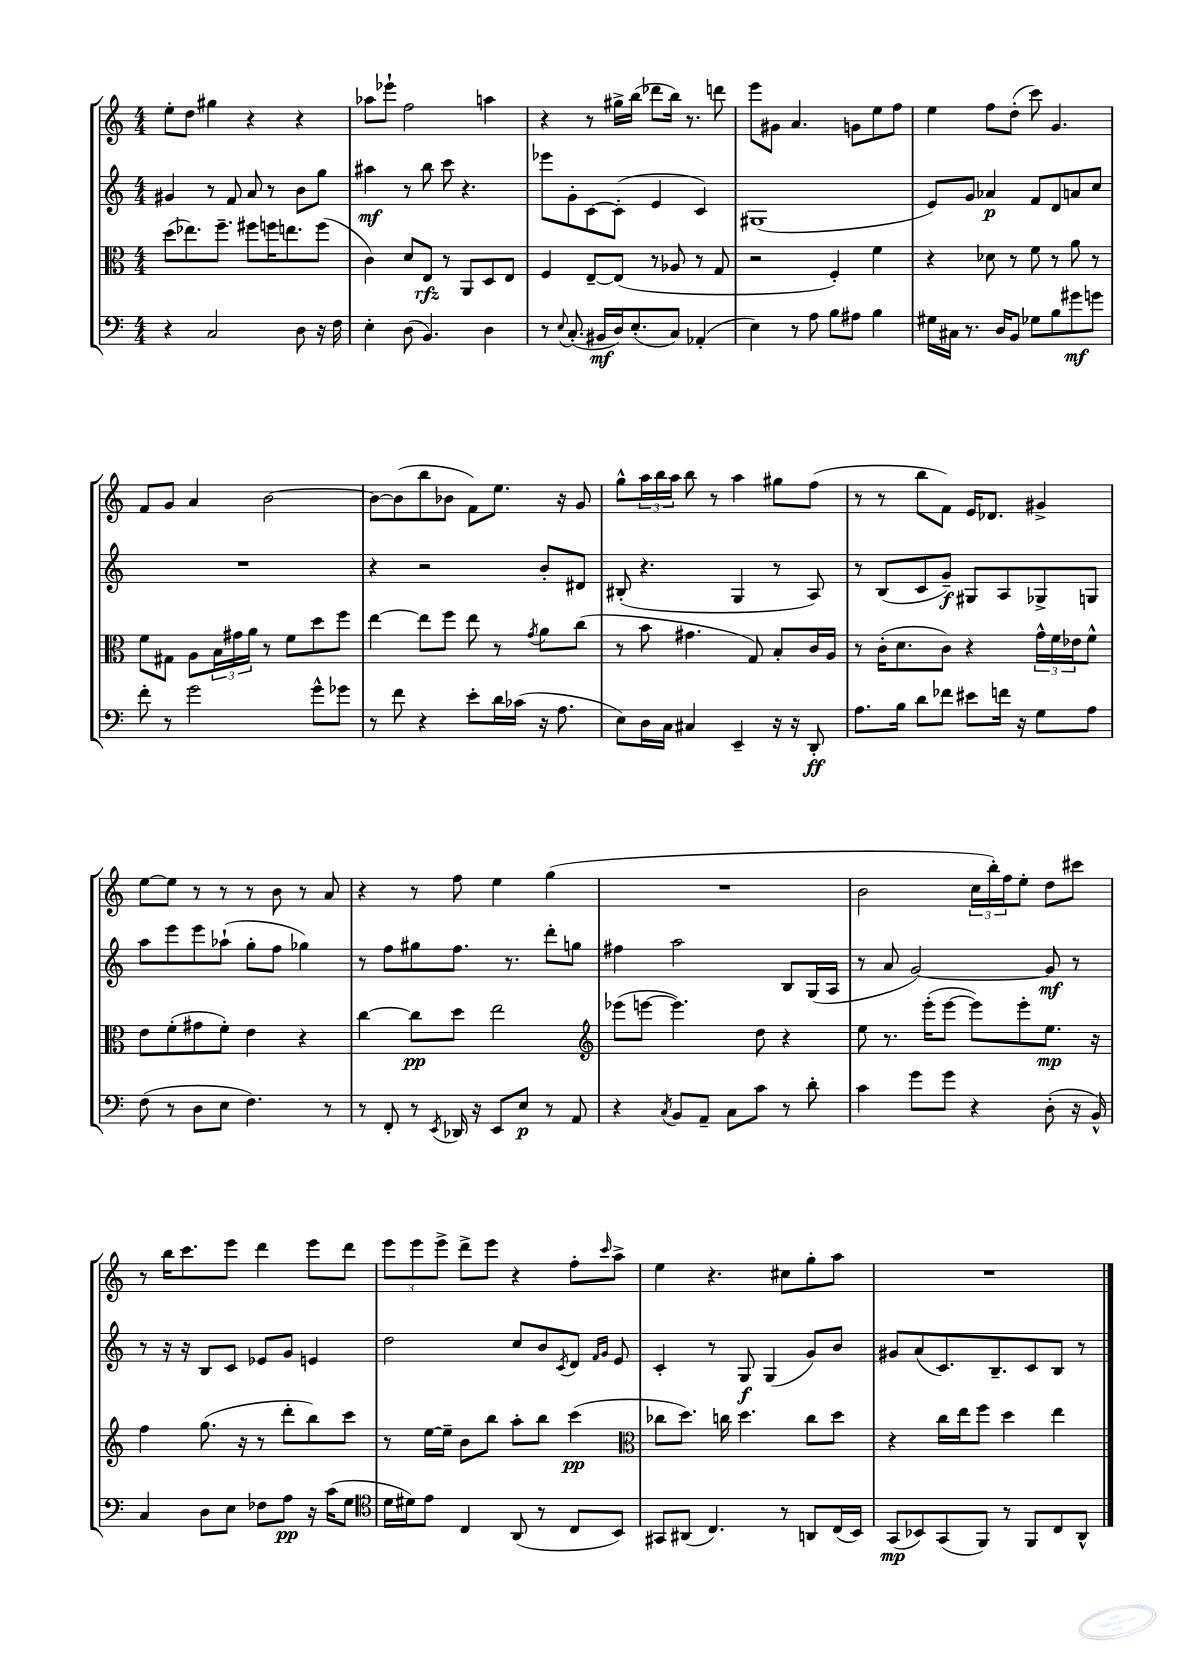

**kern	**dynam	**kern	**dynam	**kern	**dynam	**kern
*part4	*part4	*part3	*part3	*part2	*part2	*part1
*staff4	*staff4	*staff3	*staff3	*staff2	*staff2	*staff1
*clefF4	*	*clefC3	*	*clefG2	*	*clefG2
*k[]	*	*k[]	*	*k[]	*	*k[]
*M4/4	*	*M4/4	*	*M4/4	*	*M4/4
=65	=65	=65	=65	=65	=65	=65
4r	.	(8dd\L	.	4g#X/	.	8ee'\L
.	.	8.ee-X\)	.	.	.	8dd\J
2C/	.	.	.	8r	.	4gg#X\
.	.	8.ff~\J	.	.	.	.
.	.	.	.	8f/	.	.
.	.	8ff#X\L	.	8a/	.	4r
.	.	16ffn\K	.	8r	.	.
.	.	8.een\	.	.	.	.
8D\	.	.	.	8b\L	.	4r
16r	.	(8ff\J	.	8gg\J	.	.
16F\	.	.	.	.	.	.
=66	=66	=66	=66	=66	=66	=66
4E'\	.	4c\)	.	4aa#X\	mf	8aa-X\L
.	.	.	.	.	.	8eee-X`\J
(8D\	.	8d/L	.	8r	.	2ff\
4.BB/)	.	8E/J	rfz	8bb\	.	.
.	.	8r	.	8ccc\	.	.
.	.	8AA/L	.	4.r	.	.
4D\	.	8D/	.	.	.	4aan\
.	.	8E/J	.	.	.	.
=67	=67	=67	=67	=67	=67	=67
8r	.	4F/	.	8eee-X\L	.	4r
8qqE/	.	.	.	.	.	.
(8.C'/	.	.	.	8g'\	.	.
.	.	[8E~/L	.	[8c\	.	8r
16BB#X/LL	mf	.	.	.	.	.
16D/J)	.	(8E/J]	.	(8c'\J]	.	16gg#X^\LL
(8.E'/	.	.	.	.	.	(16bb\JJ
.	.	8r	.	4e/	.	8ddd-X\L
8C/J)	.	8A-X/	.	.	.	16bb\Jk)
.	.	.	.	.	.	8.r
(4AA-X'/	.	8r	.	4c/)	.	.
.	.	8G/	.	.	.	8dddn\
=68	=68	=68	=68	=68	=68	=68
4E\)	.	2r	.	(1G#X	.	8eee\L
.	.	.	.	.	.	8g#X\J
8r	.	.	.	.	.	4.a/
8A\	.	.	.	.	.	.
8B\L	.	4F'/)	.	.	.	.
8A#X\J	.	.	.	.	.	8gn\L
4B\	.	4f\	.	.	.	8ee\
.	.	.	.	.	.	8ff\J
=69	=69	=69	=69	=69	=69	=69
16G#X\LL	.	4r	.	8e/L)	.	4ee\
16C#X\JJ	.	.	.	.	.	.
8.r	.	.	.	8g/J	.	.
.	.	8d-X\	.	4a-X/	p	8ff\L
16D/KL	.	.	.	.	.	.
8BB/J	.	8r	.	.	.	(8dd'\J
8G-X\L	.	8f\	.	8f/L	.	8ccc\)
8B\	.	8r	.	8d/	.	4.g/
8g#X\	mf	8a\	.	8an/	.	.
8gn\J	.	8r	.	8cc/J	.	.
!!LO:LB:g=z
=70	=70	=70	=70	=70	=70	=70
8f'\	.	8f\L	.	1r	.	8f/L
8r	.	8G#X\J	.	.	.	8g/J
2g\	.	8A\L	.	.	.	4a/
.	.	24B\L	.	.	.	.
.	.	24g#X\	.	.	.	.
.	.	24a\JJ	.	.	.	.
.	.	8r	.	.	.	[2b\
.	.	8f\L	.	.	.	.
8g^^\L	.	8dd\	.	.	.	.
8g-X\J	.	8ff\J	.	.	.	.
=71	=71	=71	=71	=71	=71	=71
8r	.	[4ee\	.	4r	.	8b\L_
8f\	.	.	.	.	.	(8b\]
4r	.	8ee\L]	.	2r	.	8bb\
.	.	8ff\J	.	.	.	8b-X\J
8e'\L	.	8ee\	.	.	.	8f\L)
16d\L	.	8r	.	.	.	8.ee\J
(16c-X\JJ	.	.	.	.	.	.
.	.	8qg/	.	.	.	.
16r	.	8a\L	.	8b'/L	.	.
8.A\	.	.	.	.	.	16r
.	.	(8cc\J	.	8d#X/J	.	8g/
=72	=72	=72	=72	=72	=72	=72
8E\L)	.	8r	.	(8B#X'/	.	8gg^^\L
16D\L	.	8b\	.	4.r	.	24aa\L
.	.	.	.	.	.	24bb\
16C\JJ	.	.	.	.	.	.
.	.	.	.	.	.	24aa\JJ
4C#X/	.	4.g#X\	.	.	.	8bb\
.	.	.	.	.	.	8r
4EE~/	.	.	.	4G/	.	4aa\
.	.	8G/)	.	.	.	.
16r	.	8B'/L	.	8r	.	8gg#X\L
16r	.	.	.	.	.	.
8DD'/	ff	16c/L	.	8A/)	.	(8ff\J
.	.	16A/JJ	.	.	.	.
=73	=73	=73	=73	=73	=73	=73
8.A\L	.	8r	.	8r	.	8r
.	.	(16c'\KL	.	(8B/L	.	8r
16B\Jk	.	8.d\	.	.	.	.
8d\L	.	.	.	8c/	.	8bb\L
8f-X\J	.	8c\J)	.	8g~/J)	f	8f\J)
8e#X\L	.	4r	.	8G#X/L	.	16e/KL
.	.	.	.	.	.	8.d-X/J
16fn\Jk	.	.	.	8A/	.	.
16r	.	.	.	.	.	.
8G\L	.	24g^^\LL	.	8G-X^/	.	4g#X^/
.	.	24f\	.	.	.	.
.	.	24e-X\J	.	.	.	.
8A\J	.	8f^^\J	.	8Gn/J	.	.
!!LO:LB:g=z
=74	=74	=74	=74	=74	=74	=74
(8F\	.	8e\L	.	8aa\L	.	[8ee\L
8r	.	(8f'\	.	8eee\	.	8ee\J]
8D\L	.	8g#X\	.	8eee\	.	8r
8E\J	.	8f'\J)	.	(8aa-X`\J	.	8r
4.F\)	.	4e\	.	8gg'\L	.	8r
.	.	.	.	8ff\J	.	8b\
.	.	4r	.	4gg-X\)	.	8r
8r	.	.	.	.	.	8a/
=75	=75	=75	=75	=75	=75	=75
8r	.	[4cc\	.	8r	.	4r
8FF'/	.	.	.	8ff\L	.	.
8r	.	8cc\L]	pp	8gg#X\	.	8r
8qEE/	.	.	.	.	.	.
16DD-X/	.	8dd\J	.	8.ff\J	.	8ff\
16r	.	.	.	.	.	.
8EE/L	.	2ee\	.	.	.	4ee\
.	.	.	.	8.r	.	.
8E/J	p	.	.	.	.	.
8r	.	.	.	8ddd'\L	.	(4gg\
8AA/	.	.	.	8ggn\J	.	.
=76	=76	=76	=76	=76	=76	=76
*	*	*clefG2	*	*	*	*
4r	.	(8eee-X\L	.	4ff#X\	.	1r
.	.	[8eeen\J	.	.	.	.
8qC/	.	.	.	.	.	.
8BB/L	.	4.eee\])	.	2aa\	.	.
8AA~/J	.	.	.	.	.	.
8C\L	.	.	.	.	.	.
8c\J	.	8dd\	.	.	.	.
8r	.	4r	.	8B/L	.	.
8d'\	.	.	.	(16G/L	.	.
.	.	.	.	16A/JJ	.	.
=77	=77	=77	=77	=77	=77	=77
4c\	.	8ee\	.	8r	.	2b\
.	.	8.r	.	8a/	.	.
8g\L	.	.	.	[2g/)	.	.
.	.	(16eee'\KL	.	.	.	.
8g\J	.	[8eee\J	.	.	.	.
4r	.	8eee\L])	.	.	.	24cc\LL
.	.	.	.	.	.	24bb'\)
.	.	.	.	.	.	24ff\J
.	.	8eee'\	.	.	.	8ee'\J
(8D'\	.	8.ee\J	mp	8g/]	mf	8dd\L
16r	.	.	.	8r	.	8ccc#X\J
16BB^^/)	.	16r	.	.	.	.
!!LO:LB:g=z
=78	=78	=78	=78	=78	=78	=78
4C/	.	4ff\	.	8r	.	8r
.	.	.	.	16r	.	16bb\KL
.	.	.	.	16r	.	8.ccc\
8D\L	.	(8.gg\	.	8B/L	.	.
8E\J	.	.	.	8c/J	.	8eee\J
.	.	16r	.	.	.	.
8F-X\L	.	8r	.	8e-X/L	.	4ddd\
8A\J	pp	8ddd'\L	.	8g/J	.	.
16r	.	8bb\)	.	4en/	.	8eee\L
(16c\KL	.	.	.	.	.	.
8G\J	.	8ccc\J	.	.	.	8ddd\J
=79	=79	=79	=79	=79	=79	=79
*clefC4	*	*	*	*	*	*
16d\LL	.	8r	.	2dd\	.	12eee\L
16d#X\J)	.	.	.	.	.	.
.	.	.	.	.	.	12eee\
8e\J	.	[16ee\LL	.	.	.	.
.	.	.	.	.	.	12eee^\J
.	.	16ee~\JJ]	.	.	.	.
4C/	.	8b\L	.	.	.	8ddd^\L
.	.	8bb\J	.	.	.	8eee\J
(8AA/	.	8aa'\L	.	8cc/L	.	4r
8r	.	8bb\J	.	8b/	.	.
.	.	.	.	8qc/	.	.
8C/L	.	(4ccc\	pp	8d/J	.	8ff'\L
.	.	.	.	16qqf/LL	.	.
.	.	.	.	16qqg/JJ	.	16qqccc/
8BB/J)	.	.	.	8e/	.	8aa^\J
=80	=80	=80	=80	=80	=80	=80
*	*	*clefC3	*	*	*	*
8GG#X/L	.	8cc-X\L	.	4c'/	.	4ee\
(8AA#X/J	.	8.dd\J)	.	.	.	.
4.C/)	.	.	.	8r	.	4.r
.	.	16ccn\	.	.	.	.
.	.	4.dd\	.	8G/	f	.
.	.	.	.	(4G/	.	.
8r	.	.	.	.	.	8cc#X\L
8AAn/L	.	8cc\L	.	8g/L)	.	8gg'\
(16C/L	.	8dd\J	.	8b/J	.	8aa\J
16BB/JJ)	.	.	.	.	.	.
=81	=81	=81	=81	=81	=81	=81
(8GG/L	mp	4r	.	8g#X/L	.	1r
8BB-X/)	.	.	.	(8a/	.	.
(8GG/	.	16cc\LL	.	8.c/)	.	.
.	.	16ee\J	.	.	.	.
8FF/J)	.	8ff\J	.	.	.	.
.	.	.	.	8.B~/	.	.
8r	.	4dd\	.	.	.	.
8FF/L	.	.	.	8c/	.	.
8C/	.	4ee\	.	8B/J	.	.
8AA^^/J	.	.	.	8r	.	.
==	==	==	==	==	==	==
*-	*-	*-	*-	*-	*-	*-
